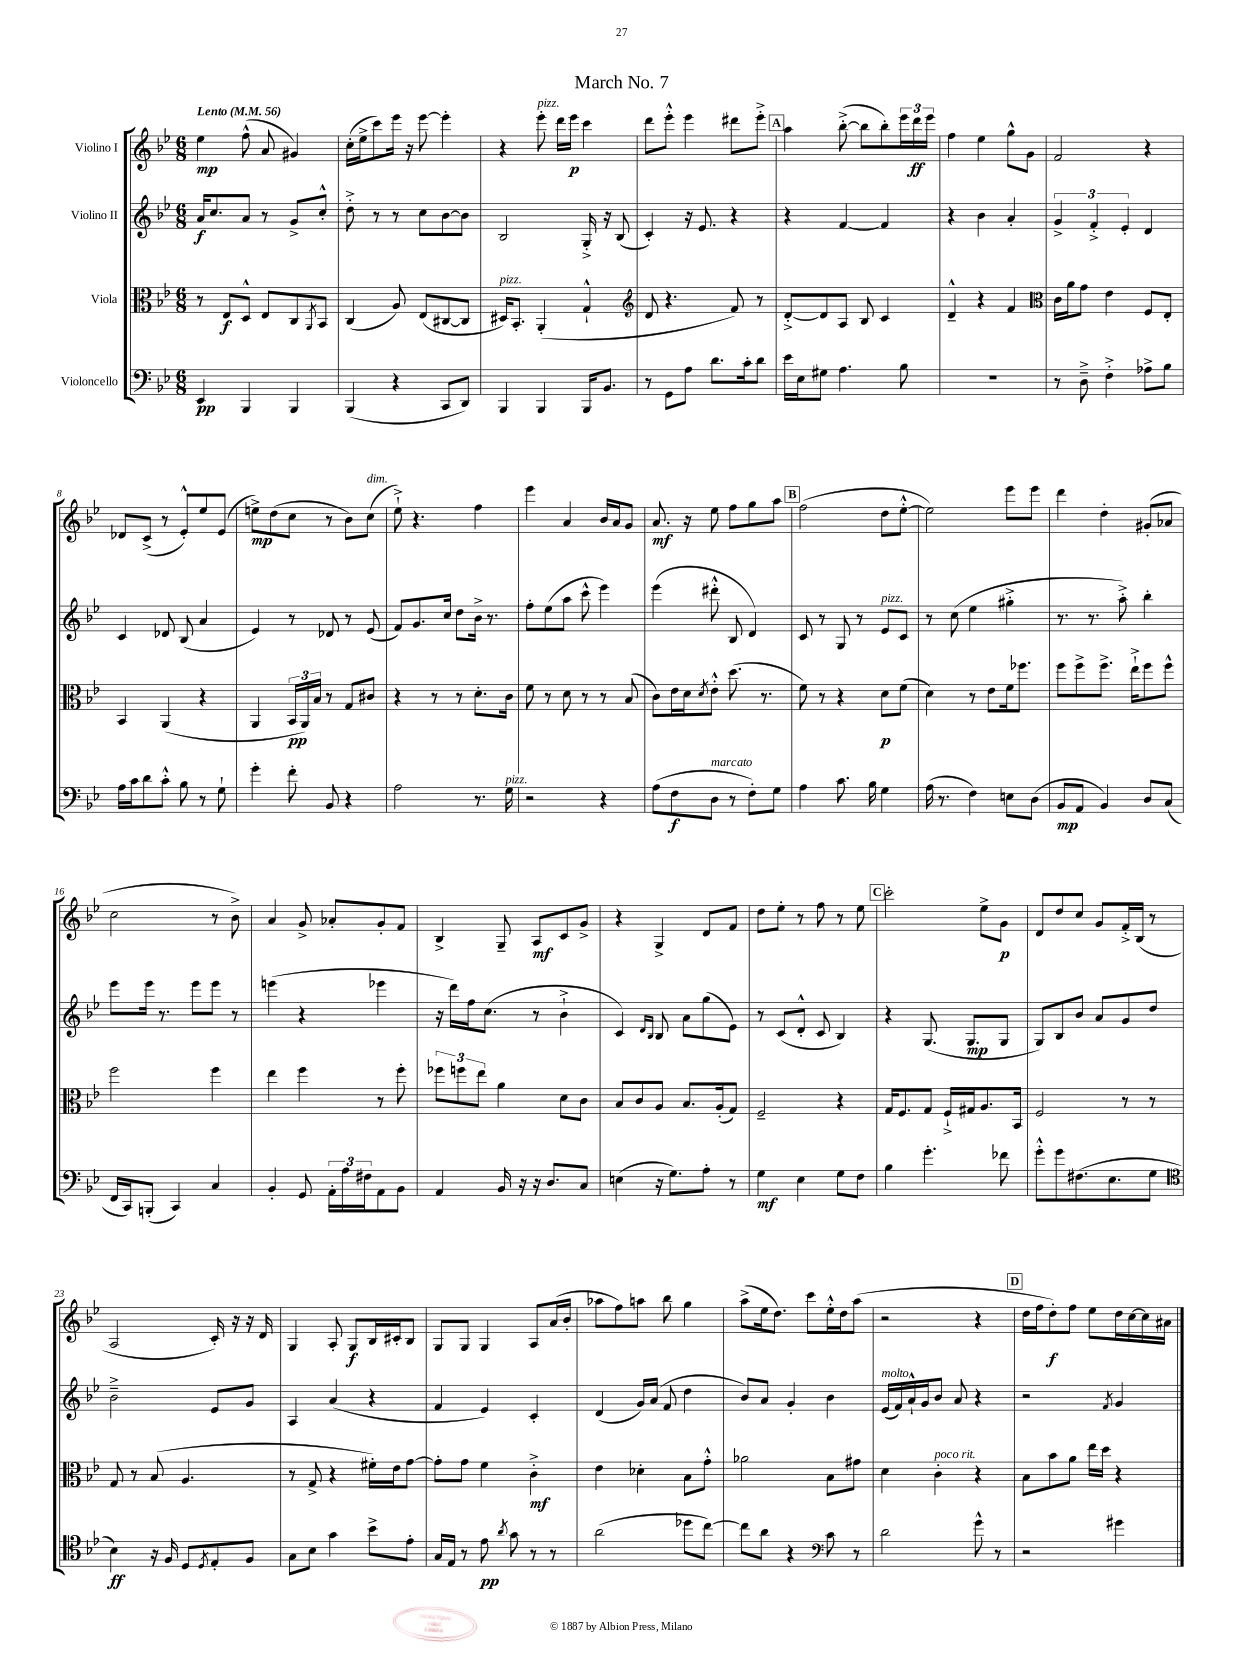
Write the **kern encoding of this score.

**kern	**kern	**kern	**kern
*staff4	*staff3	*staff2	*staff1
*clefF4	*clefC3	*clefG2	*clefG2
*k[b-e-]	*k[b-e-]	*k[b-e-]	*k[b-e-]
*M6/8	*M6/8	*M6/8	*M6/8
*MM56	*MM56	*MM56	*MM56
4EE-/	8r	16a/LK	4ee-\
.	.	8.cc/	.
.	8E-/L	.	.
4BBB-/	8D^^/J	8a/J	(8ff^^\
.	8E-/L	8r	8a/
4BBB-/	8C/	8g^/L	4g#/)
.	8qAA/	.	.
.	8BB-/J	8cc'^^/J	.
=	=	=	=
(4BBB-/	(4C/	8dd'^\	(16cc'\LL
.	.	.	16ee-^\J
.	.	8r	8ccc\)
4r	8A/)	8r	16eee-\Jk
.	.	.	16r
.	(8E-/L	8cc\L	[8eee-\
8CC/L	[8C#/	[8b-\	4eee-'\]
8DD/J)	8C#/]J	8b-\]J	.
=	=	=	=
4BBB-/	16D#/LK)	2B-/	4r
.	8.BB-'/J	.	.
4BBB-/	(4AA'/	.	8eee-'\
.	.	.	16ddd\LL
.	.	.	16eee-\JJ
16BBB-/LK	4G`^^/	16G'^/	4ccc\
8.BB-/J	.	16r	.
.	.	(8B-/	.
=	=	=	=
*	*clefG2	*	*
8r	8d/	4c'/)	8ddd\L
8GG\L	4.r	.	8eee-'^^\J
8A\J	.	16r	4eee-\
.	.	8.e-/	.
8.d\L	.	.	.
.	8f/)	4r	8ddd#\L
16c'\k	.	.	.
8d\J	8r	.	8eee-'^\J
=	=	=	=
16e-\LL	[8d'^/L	4r	4aa\
16E-\J	.	.	.
8G#\J	8d/]	.	.
4.A\	8A/J	[4f/	([8bb-'^\
.	8B-/	.	8bb-\]L
.	4c/	4f/]	8bb-'\)
8B-\	.	.	24eee-\L
.	.	.	24ddd\
.	.	.	24eee-\JJ
=	=	=	=
2.r	4d~^^/	4r	4ff\
.	4r	4b-\	4ee-\
.	4f/	4a'/	8gg^^\L
.	.	.	8g\J
=	=	=	=
*	*clefC3	*	*
8r	16c\LL	6g^/	2f/
.	16a\J	.	.
8D~^\	8g\J	.	.
.	.	6f'^/	.
4F'^\	4e-\	.	.
.	.	6e-'/	.
8A-^\L	8F/L	4d/	4r
8B-\J	8E-'/J	.	.
=	=	=	=
16A\LL	4BB-/	4c/	8d-/L
16c\J	.	.	.
8d\	.	.	(8c^/J
8c'^^\J	(4AA/	8d-/	8r
8B-\	.	(8B-/	8e-'^^/L)
8r	4r	4a/	8ee-/
8G`\	.	.	(8e-/J
=	=	=	=
4g'\	4AA/	4e-/)	8ee^\L)
.	.	.	(8dd\
8f'\	24BB-/LL	8r	8cc\J
.	24AA/)	.	.
.	24B-/JJ	.	.
8BB-/	8r	8d-/	8r
4r	8G/L	8r	8b-\L)
.	8c#/J	(8e-/	(8cc\J
=	=	=	=
2A\	4r	8f/L)	8ee-`^\)
.	.	8.g/	4.r
.	8r	.	.
.	.	16cc/Jk	.
.	8r	8dd\L	.
8.r	8.d'\L	16b-^\Jk	4ff\
.	.	8.r	.
16G\	16c\Jk	.	.
=	=	=	=
2r	8f\	8ff'\L	4eee-\
.	8r	(8ee-\	.
.	8d\	8aa\J	4a/
.	8r	8ccc^^\	.
4r	8r	4eee-\)	16b-/LL
.	.	.	16a/J
.	(8B-/	.	8g/J
=	=	=	=
(8A\L	8c\L)	(4eee-\	8.a/
8F\	16e-\L	.	.
.	16d\J	.	16r
.	8qd/	.	.
8D\J	8e-'^^\J	8ddd#'^^\	8ee-\
8r	(8.dd\	8B-/	8ff\L
8F'\L)	.	4d/)	8gg\
.	8.r	.	.
8G\J	.	.	8aa\J
=	=	=	=
4A\	8f\)	8c/	(2ff\
.	8r	8r	.
8.c\	4r	8G/	.
.	.	8r	.
16B-\	.	.	.
4G\	8d\L	8e-/L	8dd\L
.	(8f\J	8c/J	[8ee-'^^\J
=	=	=	=
(16A\	4d\)	8r	2ee-\])
8.r	.	.	.
.	.	(8cc\	.
4F\)	8r	4ee-\	.
.	8e-\L	.	.
8E\L	16f\k	4gg#'^\	8eee-\L
.	8.ff-\J	.	.
(8D\J	.	.	8eee-\J
=	=	=	=
8BB-/L	8ff\L	8.r	4ddd\
8AA/J	8ff^\	.	.
.	.	8.r	.
4BB-/)	8.ff^\J	.	4dd'\
.	.	8aa'^\)	.
.	16ee-`^\LK	.	.
8D/L	8ff\	4bb-'\	(8g#'/L
(8C/J	8ff^^\J	.	8a-/J
=	=	=	=
16FF/LL	2ff\	8eee-\L	2cc\
16CC/J)	.	.	.
(8BBB'/J	.	16eee-\Jk	.
.	.	8.r	.
4CC/)	.	.	.
.	.	8eee-\L	.
4C/	4ff\	8eee-\J	8r
.	.	8r	8b-^\)
=	=	=	=
4BB-'/	4ee-\	(4eee\	4a/
8GG/	4ff\	4r	8g^/
24AA'\LL	.	.	8a-'/L
24A\	.	.	.
24F#\J	.	.	.
8AA\	8r	4eee-\	8g'/
8BB-\J	8ff'\	.	8f/J
=	=	=	=
4AA/	12ff-\L	16r	4B-^/
.	.	16ddd\LL)	.
.	12ff\	.	.
.	.	16ff\J	.
.	12ee-\J	.	.
.	.	(8.cc\J	.
16BB-/	4a\	.	8G~/
16r	.	.	.
16r	.	8r	8A/L
8.D/L	.	.	.
.	8d\L	4b-`^\	8c/
8C/J	8c\J	.	8g^/J
=	=	=	=
(4E\	8B-/L	4c/)	4r
.	8c/	.	.
.	.	16qqd/LL	.
.	.	16qqB-/JJ	.
16r	8A/J	8B-/	4G^/
8.G\L)	.	.	.
.	8.B-/L	8a\L	.
8A'\J	.	(8gg\	8d/L
.	(16A'/k	.	.
8r	8G/J)	8e-\J)	8f/J
=	=	=	=
4G\	2F~/	8r	8dd\L
.	.	(8c/L	8ee-'\J
4E-\	.	8d'^^/J	8r
.	.	8c/	8ff\
8G\L	4r	4B-/)	8r
8F\J	.	.	8ee-\
=	=	=	=
4B-\	16G/LK	4r	2ccc'\
.	8.F/	.	.
4.g'\	8G/J	(8.G/	.
.	16F`^/LL	.	.
.	16G#/J	8.G/L	.
.	8.A/	.	8ee-^\L
8f-\	.	8G/J	8g\J
.	16BB-/Jk	.	.
=	=	=	=
8g'^^\L	2F/	8G/L)	8d/L
8g\	.	8B-/	8dd/
(8.F#\	.	8b-/J	8cc/J
.	.	8a/L	8g/L
8.E-\	.	.	.
.	8r	8g/	16f'^/L
.	.	.	(16B-/JJ
8G\J	8r	8dd/J	8r
=	=	=	=
*clefC4	*	*	*
4B-\)	8G/	2b-~^\	2A/
.	8r	.	.
16r	(8B-/	.	.
16F/	.	.	.
8D/L	4.A/	.	.
8qD/	.	.	.
8E-'/	.	8e-/L	16c'/)
.	.	.	16r
8F/J	.	8g/J	16r
.	.	.	16d/
=	=	=	=
8G\L	8r	4A/	4G/
8B-\J	8G^/	.	.
4g\	4r	(4a/	8A'/
.	.	.	8G/L
8b-^\L	16f#'\LL)	4r	16B-/L
.	16e-\J	.	16c#'/J
8e-'\J	[8g\J	.	8B-/J
=	=	=	=
16G/LL	8g'\]L	4f/	8G/L
16E-/JJ	.	.	.
8r	8g\J	.	8G/J
8e-\	4f\	4e-/)	4G/
8qa/	.	.	.
8g\	.	.	.
8r	4c'^\	4c'/	8A/L
8r	.	.	(16a/L
.	.	.	16b-'/JJ
=	=	=	=
(2a\	4e-\	(4d/	8aa-\L
.	.	.	8ff\)
.	4d-'\	16g/LL)	8aa\J
.	.	(16a/JJ	.
.	.	8f/	8bb-\
8dd-\L	8B-\L	4dd\	4gg\
[8cc\J)	8g'^^\J	.	.
=	=	=	=
8cc\]L	2a-\	8b-/L)	(8aa^\L
8a\J	.	8a/J	16ee-\k
.	.	.	8.dd\J)
4r	.	4g'/	.
.	.	.	8ccc\L
*clefF4	*	*	*
8c\	8B-\L	4b-\	16ee-'^^\L
.	.	.	16dd\J
8r	8g#\J	.	(8aa\J
=	=	=	=
2d\	4d\	(16e-/LL	2r
.	.	16f/)	.
.	.	16a`^^/	.
.	.	16g/J	.
.	4c'\	8b-/J	.
.	.	8a/	.
8g^^\	4r	4r	4r
8r	.	.	.
=	=	=	=
2r	8B-\L	2r	16dd\LL
.	.	.	16ff\J
.	8b-\	.	8dd'\)
.	8a\J	.	8ff\J
.	16ee-\LL	.	8ee-\L
.	16dd\JJ	.	.
.	.	8qf/	.
4g#\	4r	4g/	16dd\L
.	.	.	[16cc\
.	.	.	16cc\]
.	.	.	16a#\JJ
==	==	==	==
*-	*-	*-	*-
